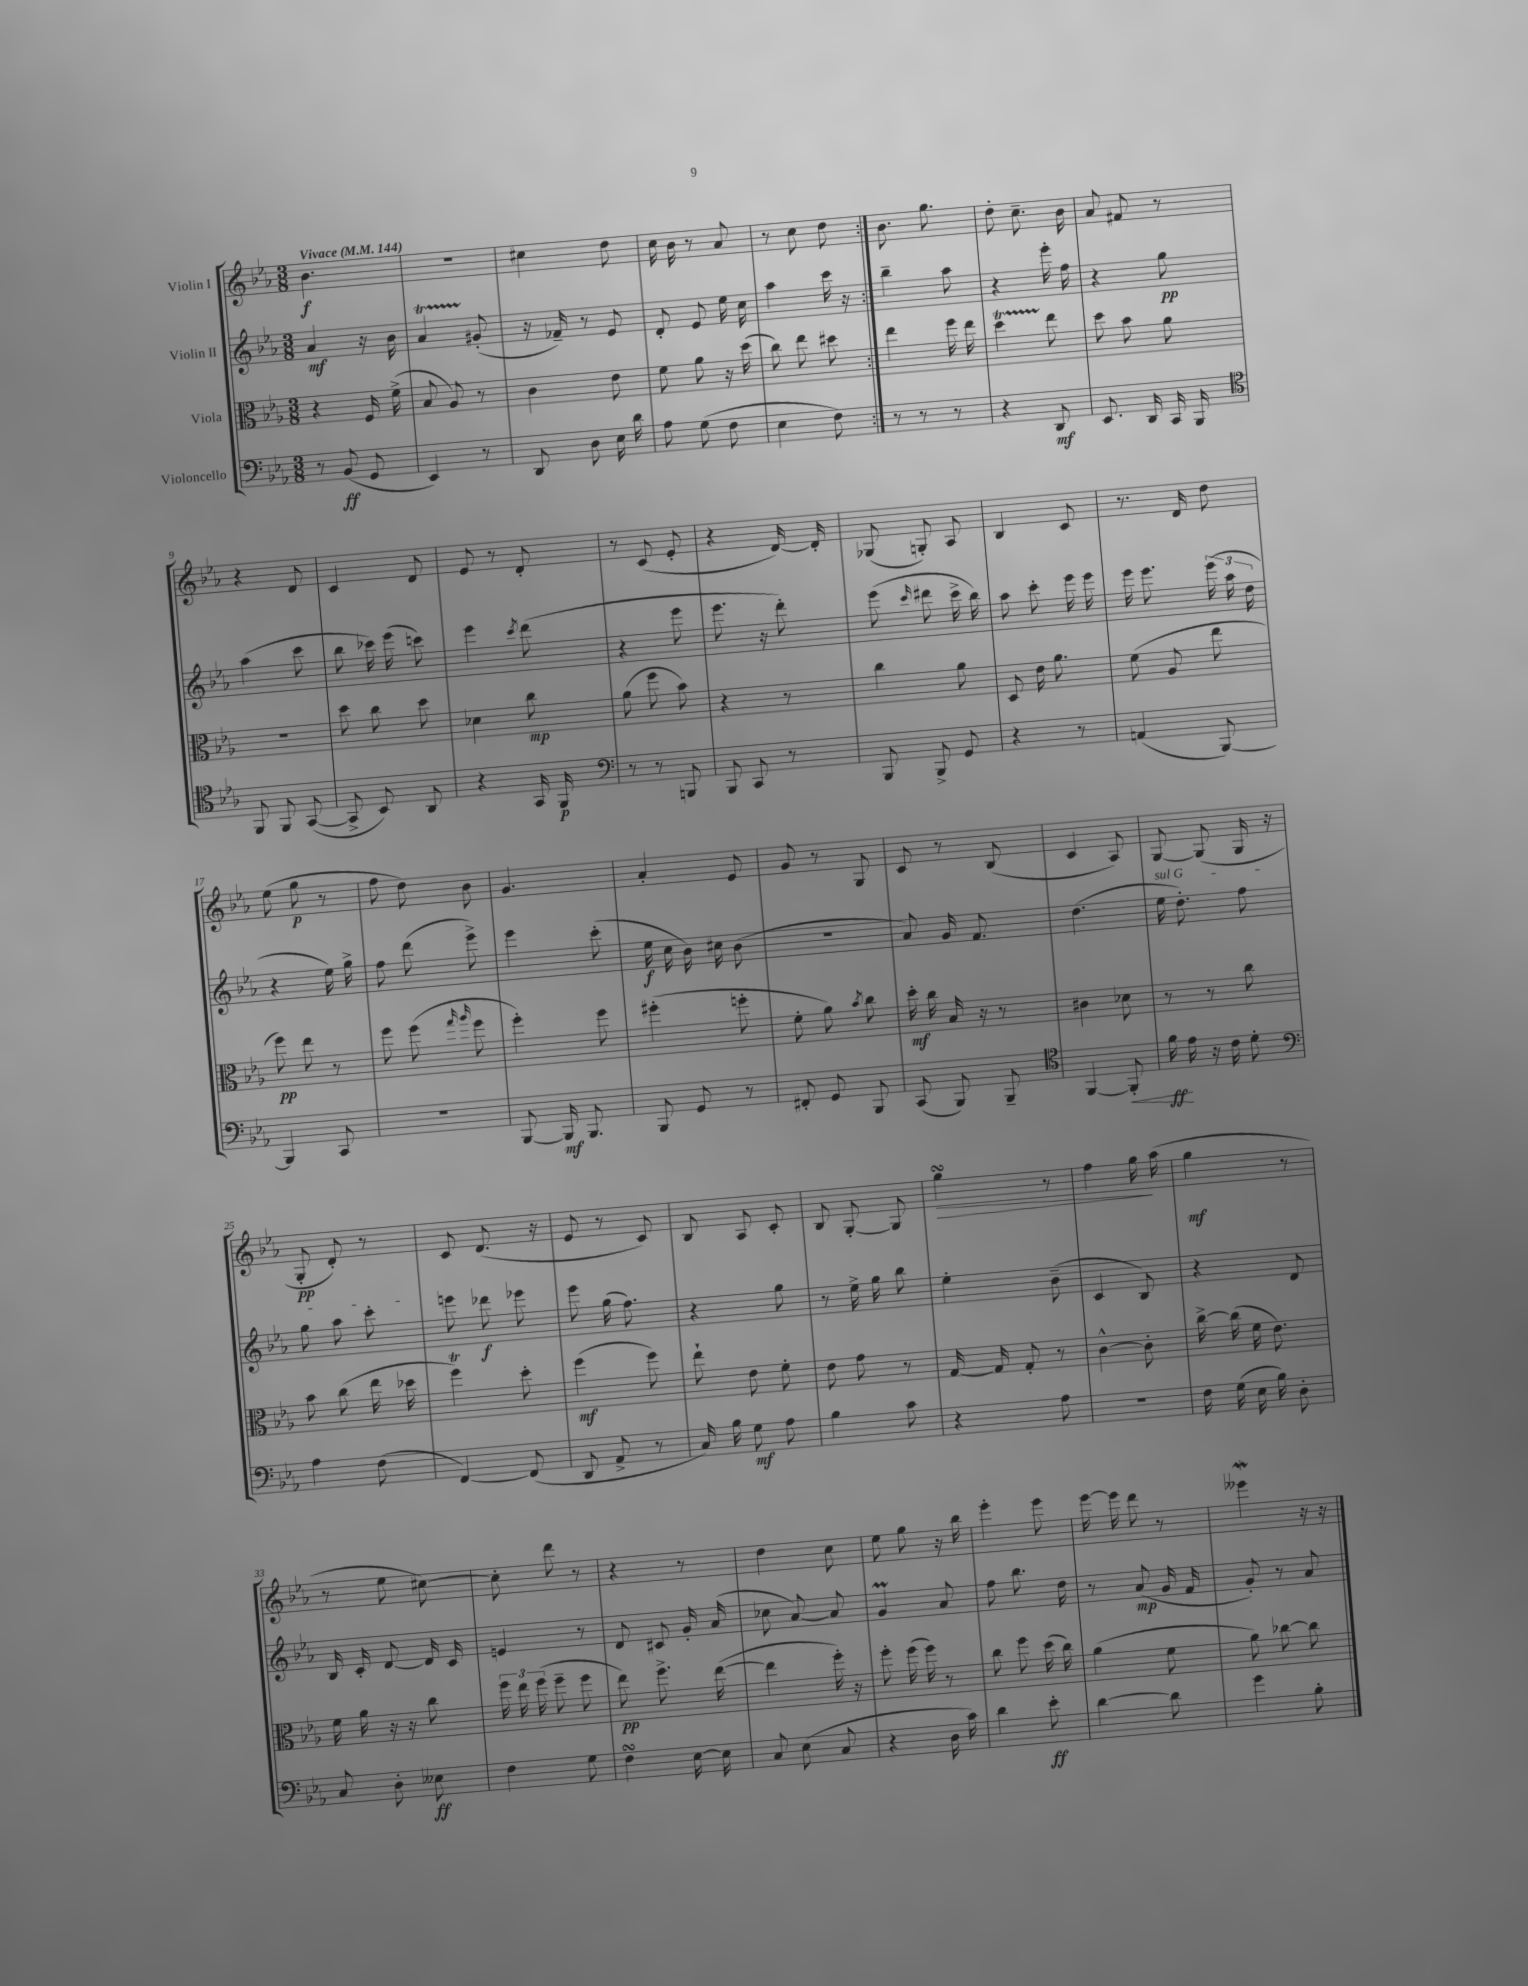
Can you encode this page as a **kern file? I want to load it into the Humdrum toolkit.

**kern	**kern	**kern	**kern
*staff4	*staff3	*staff2	*staff1
*clefF4	*clefC3	*clefG2	*clefG2
*k[b-e-a-]	*k[b-e-a-]	*k[b-e-a-]	*k[b-e-a-]
*M3/8	*M3/8	*M3/8	*M3/8
*MM144	*MM144	*MM144	*MM144
8r	4r	4a-/	4.b-\
(8BB-/	.	.	.
8GG/	16F/	16r	.
.	(16f^\	16b-\	.
=	=	=	=
4EE-/)	8B-/	4a-/	4.r
.	8A-/)	.	.
8r	8r	(8g#'/	.
=	=	=	=
8DD/	4c\	16r	4cc#\
.	.	16f-~/)	.
8D\	.	8r	.
16E-\	8e-\	8e-/	8dd\
16d\	.	.	.
=	=	=	=
8A-\	8f\	8d'/	16cc\
.	.	.	16b-\
(8G\	8a-\	8e-/	8r
8F\	16r	16ee-\	8a-/
.	(16dd\	16cc\	.
=	=	=	=
4E-\	8cc\)	4aa-\	8r
.	8ee-\	.	8cc\
8F\)	8dd#\	16ccc\	8dd\
.	.	16r	.
=:|!	=:|!	=:|!	=:|!
8r	4ee-\	4bb-~\	8.b-\
8r	.	.	.
.	.	.	8.gg\
8r	16ff\	8aa-\	.
.	16ee-\	.	.
=	=	=	=
4r	4dd\	4r	8dd'\
.	.	.	8.cc~\
8DD/	8ee-\	16eee-'\	.
.	.	16ff\	16b-\
=	=	=	=
8.EE-/	8dd\	4r	8a-/
.	8b-\	.	8f#/
16DD/	.	.	.
16CC/	8a-\	8gg\	8r
16BBB-/	.	.	.
=	=	=	=
*clefC4	*	*	*
8FF/	4.r	(4aa-\	4r
8FF/	.	.	.
([8GG/	.	8ccc\	8d/
=	=	=	=
8GG^/]	8dd\	8bb-\	4c/
8BB-/)	8cc\	16ccc-\)	.
.	.	(16eee-\	.
8AA-/	8dd\	8ccc\)	8d/
=	=	=	=
4r	4d-\	4eee-\	8e-/
.	.	.	8r
.	.	8qccc/	.
16GG/	8cc\	(8ddd\	8d'/
16FF/	.	.	.
=	=	=	=
*clefF4	*	*	*
8r	(8a-\	4r	8r
8r	8ff\	.	(8c/
8BBB/	8b-\)	8eee-\	8e-'/
=	=	=	=
8BBB-/	4r	8.eee-\	4r
8CC/	.	.	.
.	.	16r	.
8r	8r	8ddd'\)	[16d/)
.	.	.	16d'/]
=	=	=	=
8BBB-/	4cc\	(8eee-\	(8G-/
.	.	16qqccc/	.
8BBB-^/	.	8ddd#\	8G'/)
8GG/	8a-\	16ccc^\	8A-/
.	.	16bb-\)	.
=	=	=	=
4r	8D/	8aa-\	4B-/
.	16e-\	8ccc'\	.
.	8.a-\	.	.
8r	.	16eee-\	8c/
.	.	16eee-\	.
=	=	=	=
(4AA/	(8f\	16eee-\	8.r
.	.	8.eee-\	.
.	8A-/	.	.
.	.	.	16d/
[8BBB-/)	8ee-\	(24eee-\	8dd\
.	.	24aa-\	.
.	.	24dd\	.
=	=	=	=
4BBB-/]	8ff\)	4r	(8ee-\
.	8ee-\	.	8gg\
8CC/	8r	16ee-\)	8r
.	.	16gg^\	.
=	=	=	=
4.r	8ff\	8ff\	8ff\
.	(8ff\	(8ddd\	8dd\)
.	16qqgg/	.	.
.	16qqaa-/	.	.
.	8ff\	8eee-^\)	8b-\
=	=	=	=
[8BBB-/	4ff'\)	4eee-\	4.g/
16BBB-/]	.	.	.
8.BBB-/	.	.	.
.	8ff\	(8ccc'\	.
=	=	=	=
8BBB-/	(4ff#'\	16ee-\	4a-'/
.	.	16cc\	.
8GG/	.	16b-\)	.
.	.	16cc#\	.
8r	8ff'\	(8b-\	8e-/
=	=	=	=
8FF#'/	8f'\	4.r	8g/
8GG/	8a-\)	.	8r
.	8qb-/	.	.
8BBB-/	8cc\	.	8G/
=	=	=	=
(8CC/	16dd'\	8a-/)	8c/
.	16cc\	.	.
8BBB-/)	16B-/	16g/	8r
.	16r	8.f/	.
8BBB-~/	8r	.	(8B-/
=	=	=	=
*clefC4	*	*	*
[4FF/	4c#\	(4.dd\	4c/
8FF'/]	8d-\	.	8A-/)
=	=	=	=
16f\	8r	16ee-\	[8G/
16e-\	.	8.dd'\)	.
16r	8r	.	(8G/]
16c\	.	.	.
8d'\	8cc\	8ff\	16G/
.	.	.	16r
=	=	=	=
*clefF4	*	*	*
4A-\	8b-\	8gg\	8G'/
.	(8cc\	8aa-\	8d'/)
(8F\	16ee-\	8ccc'\	8r
.	16dd-\	.	.
=	=	=	=
[4FF/)	4ff\)	8eee\	8c/
.	.	8ddd-\	(8.d/
(8FF/]	8dd'\	8eee-\	.
.	.	.	16r
=	=	=	=
8DD/	(4ff\	8eee-\	8e-/
8AA-^/	.	(16gg\	8r
.	.	8.ff\)	.
8r	8ff\)	.	8c/)
=	=	=	=
16C/)	8ee-`\	4r	8B-/
16B-\	.	.	.
8G\	8e-\	.	8A-/
8A-\	8f'\	8gg\	8c'/
=	=	=	=
4B-\	8e-\	8r	8B-/
.	8g\	16ee-^\	[8G'/
.	.	16gg\	.
8c\	8r	8bb-\	8G/]
=	=	=	=
4r	[16G/	4ee-'\	4gg\
.	16G/]	.	.
.	8G'/	.	.
8A-\	8r	(8b-~\	8r
=	=	=	=
4.r	[4c^^\	4c/	4ff\
.	8c'\]	8B-/)	16gg\
.	.	.	(16aa-\
=	=	=	=
16F\	[16cc^\	4r	4gg\
(16G\	(16cc\]	.	.
16E-\	16f\	.	.
16B-\)	8.e-\)	.	.
8D'\	.	8d/	8r
=	=	=	=
8C/	16f\	16B-/	8r
.	16a-\	16c'/	.
8D'\	16r	[8d/	8ee-\
.	16r	.	.
8E--\	8cc\	16d/]	[8cc#\)
.	.	16c/	.
=	=	=	=
4F\	24ff\	4e/	8cc#'\]
.	24ee-\	.	.
.	(24ff\	.	.
.	8ff~\	.	8ddd\
8G\	8ff\	8r	8r
=	=	=	=
4F\	8ee-\)	8d/	4r
.	8.ff^\	8c#/	.
[16E-\	.	16g'/	8r
16E-\]	([16ee-\	(16a-/	.
=	=	=	=
8C/	4ee-\]	8cc-\	4dd\
(8E-\	.	[8a-/)	.
8C/	16ff'\)	8a-/]	8cc\
.	16r	.	.
=	=	=	=
4r	8ff'\	4g/	8ee-\
.	(16ff\	.	8gg\
.	16ff\)	.	.
16D\	8r	8a-/	16r
16c\)	.	.	16bb-\
=	=	=	=
4d\	8cc\	8ff\	4eee-'\
.	8ff\	8.bb-\	.
8e-'\	(16dd\	.	8eee-\
.	16cc\)	16dd\	.
=	=	=	=
[4d\	(4a-\	8r	[16eee-\
.	.	.	16eee-\]
.	.	(8a-/	8ddd\
8d\]	8f\	16g/	8r
.	.	16f/	.
=	=	=	=
4g\	8a-\)	8g'/)	4eee--\
.	[8cc-\	8r	.
8B-'\	8cc-\]	8a-/	16r
.	.	.	16r
==	==	==	==
*-	*-	*-	*-
